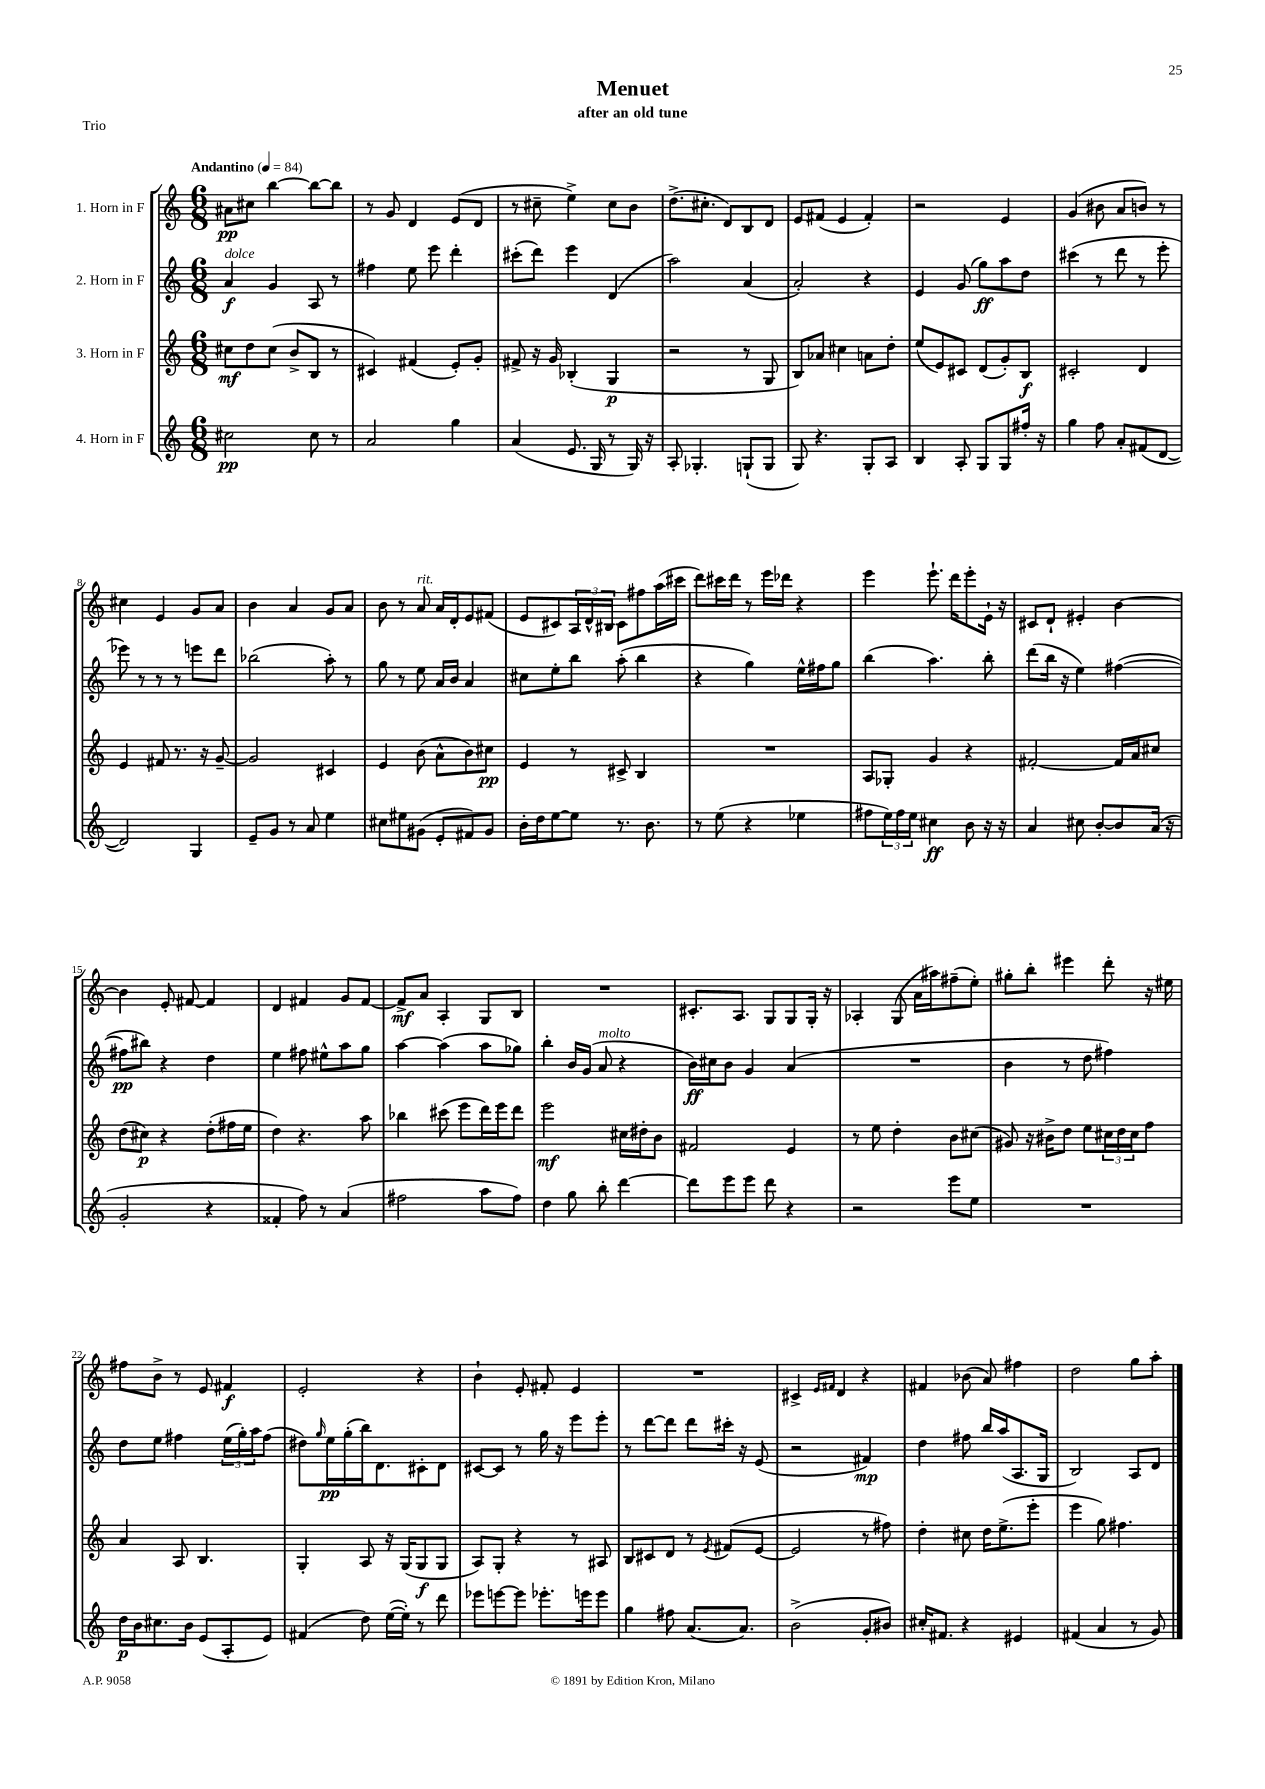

**kern	**dynam	**kern	**dynam	**kern	**dynam	**kern	**dynam
*part4	*part4	*part3	*part3	*part2	*part2	*part1	*part1
*staff4	*staff4	*staff3	*staff3	*staff2	*staff2	*staff1	*staff1
*I"4. Horn in F	*	*I"3. Horn in F	*	*I"2. Horn in F	*	*I"1. Horn in F	*
*clefG2	*	*clefG2	*	*clefG2	*	*clefG2	*
*k[]	*	*k[]	*	*k[]	*	*k[]	*
*M6/8	*	*M6/8	*	*M6/8	*	*M6/8	*
*MM84	*	*MM84	*	*MM84	*	*MM84	*
=1	=1	=1	=1	=1	=1	=1	=1
!	!	!	!	!	!	!LO:TX:a:B:t=Andantino	!
!	!	!	!	!LO:TX:a:i:t=dolce	!	!	!
2cc#X\	pp	8cc#X\L	mf	4a/	f	8a#X\L	pp
.	.	8dd\	.	.	.	8cc#X\J	.
.	.	(8cc#\J	.	4g/	.	[4bb\	.
.	.	8b^/L	.	.	.	.	.
8cc#\	.	8B/J	.	8A/	.	8bb\L_	.
8r	.	8r	.	8r	.	8bb\J]	.
=2	=2	=2	=2	=2	=2	=2	=2
2a/	.	4c#X/)	.	4ff#X\	.	8r	.
.	.	.	.	.	.	8g/	.
.	.	(4f#X/	.	8ee\	.	4d/	.
.	.	.	.	8eee\	.	.	.
4gg\	.	8e'/L)	.	4ddd'\	.	(8e/L	.
.	.	8g'/J	.	.	.	8d/J	.
=3	=3	=3	=3	=3	=3	=3	=3
(4a/	.	8f#X^/	.	(8ccc#X'\L	.	8r	.
.	.	16r	.	8ddd\J)	.	8cc#X~\	.
.	.	16g/	.	.	.	.	.
8.e/	.	(4B-X'/	.	4eee\	.	4ee^\)	.
16G/	.	.	.	.	.	.	.
8r	.	4G/	p	(4d/	.	8cc#\L	.
16G/)	.	.	.	.	.	8b\J	.
16r	.	.	.	.	.	.	.
=4	=4	=4	=4	=4	=4	=4	=4
8A'/	.	2r	.	2aa\)	.	(8.dd^\L	.
4.G-X'/	.	.	.	.	.	.	.
.	.	.	.	.	.	8.cc#X'\J	.
.	.	.	.	.	.	8d/L)	.
(8Gn`/L	.	8r	.	(4a/	.	8B/	.
8G/J	.	8G/	.	.	.	8d/J	.
=5	=5	=5	=5	=5	=5	=5	=5
8G/)	.	8B/L)	.	2a'/)	.	8e/L	.
4.r	.	8a-X/J	.	.	.	(8f#X/J	.
.	.	4cc#X\	.	.	.	4e/	.
8G'/L	.	8an\L	.	4r	.	4f#'/)	.
8A/J	.	8dd'\J	.	.	.	.	.
=6	=6	=6	=6	=6	=6	=6	=6
4B/	.	(8ee/L	.	4e/	.	2r	.
.	.	8e/)	.	.	.	.	.
8A'/	.	8c#X/J	.	(8g/	.	.	.
8G/L	.	(8d/L	.	8gg\L)	ff	.	.
8G/	.	8g'/)	.	8aa\	.	4e/	.
16ff#X'/Jk	.	8B/J	f	8dd\J	.	.	.
16r	.	.	.	.	.	.	.
=7	=7	=7	=7	=7	=7	=7	=7
4gg\	.	2c#X'/	.	(4ccc#X\	.	(4g/	.
8ff\	.	.	.	8r	.	8b#X\	.
8a'/L	.	.	.	8ddd\	.	8a/L	.
(8f#X/	.	4d/	.	8r	.	8bn/J)	.
[8d/J	.	.	.	8eee'\	.	8r	.
!!LO:LB:g=z
=8	=8	=8	=8	=8	=8	=8	=8
2d/])	.	4e/	.	8eee-X\)	.	4cc#X\	.
.	.	.	.	8r	.	.	.
.	.	8f#X/	.	8r	.	4e/	.
.	.	8.r	.	8r	.	.	.
4G/	.	.	.	8eeen\L	.	8g/L	.
.	.	16r	.	.	.	.	.
.	.	[8g~/	.	8ddd\J	.	8a/J	.
=9	=9	=9	=9	=9	=9	=9	=9
8e~/L	.	2g/]	.	(2bb-X\	.	4b\	.
8g/J	.	.	.	.	.	.	.
8r	.	.	.	.	.	4a/	.
8a/	.	.	.	.	.	.	.
4ee\	.	4c#X/	.	8aa'\)	.	8g/L	.
.	.	.	.	8r	.	8a/J	.
=10	=10	=10	=10	=10	=10	=10	=10
8cc#X\L	.	4e/	.	8gg\	.	8b\	.
8ee#X\	.	.	.	8r	.	8r	.
!	!	!	!	!	!	!LO:TX:a:i:t=rit.	!
(8g#X\J	.	(8b\	.	8ee\	.	8a/	.
8e'/L	.	8a^^\L	.	16a/LL	.	16a/LL	.
.	.	.	.	16b/JJ	.	16d'/J	.
8f#X/)	.	8b\)	.	4a/	.	8e/	.
8g#/J	.	8cc#X\J	pp	.	.	(8f#X/J	.
=11	=11	=11	=11	=11	=11	=11	=11
16b'\LL	.	4e/	.	8cc#X\L	.	8e/L	.
16dd\J	.	.	.	.	.	.	.
[8ee\	.	.	.	8ee'\	.	8c#X/)	.
8ee\J]	.	8r	.	8bb\J	.	24A/L	.
.	.	.	.	.	.	24d^^/	.
.	.	.	.	.	.	24B#X/JJ	.
8.r	.	8c#X^/	.	(8aa'\	.	8c#\L	.
.	.	4B/	.	4bb\	.	8ff#X\	.
8.b\	.	.	.	.	.	.	.
.	.	.	.	.	.	(16aa\L	.
.	.	.	.	.	.	16ccc#X\JJ	.
=12	=12	=12	=12	=12	=12	=12	=12
8r	.	2.r	.	4r	.	8ddd\L)	.
(8ee\	.	.	.	.	.	16ccc#X\L	.
.	.	.	.	.	.	16ddd\JJ	.
4r	.	.	.	4gg\)	.	8r	.
.	.	.	.	.	.	16eee\LL	.
.	.	.	.	.	.	16ddd-X\JJ	.
4ee-X\	.	.	.	16ee^^\LL	.	4r	.
.	.	.	.	16ff#X\J	.	.	.
.	.	.	.	8gg\J	.	.	.
=13	=13	=13	=13	=13	=13	=13	=13
8ff#X\L	.	8A/L	.	(4bb\	.	4eee\	.
24ee\L)	.	8G-X'/J	.	.	.	.	.
24ff#\	.	.	.	.	.	.	.
24ee\JJ	.	.	.	.	.	.	.
4cc#X\	ff	4g/	.	4.aa\)	.	8.eee`\	.
.	.	.	.	.	.	16ddd\KL	.
8b\	.	4r	.	.	.	8eee'\	.
16r	.	.	.	8bb'\	.	16e`\Jk	.
16r	.	.	.	.	.	16r	.
=14	=14	=14	=14	=14	=14	=14	=14
4a/	.	[2f#X'/	.	(8ddd\L	.	8c#X/L	.
.	.	.	.	16bb\Jk	.	8d`/J	.
.	.	.	.	16r	.	.	.
8cc#X\	.	.	.	4ee\)	.	4e#X'/	.
[8b'/L	.	.	.	.	.	.	.
8b/]	.	16f#/LL]	.	([4ff#X\	.	[4b\	.
.	.	16a/J	.	.	.	.	.
(16a/Jk	.	8cc#X/J	.	.	.	.	.
16r	.	.	.	.	.	.	.
!!LO:LB:g=z
=15	=15	=15	=15	=15	=15	=15	=15
2g'/	.	(8dd\L	.	8ff#X\L]	pp	4b\]	.
.	.	8cc#X\J)	p	8bb#X\J)	.	.	.
.	.	4r	.	4r	.	8e'/	.
.	.	.	.	.	.	[8f#X/	.
4r	.	(8dd'\L	.	4dd\	.	4f#/]	.
.	.	16ff#X\L	.	.	.	.	.
.	.	16ee\JJ	.	.	.	.	.
=16	=16	=16	=16	=16	=16	=16	=16
4f##X'/	.	4dd\)	.	4ee\	.	4d/	.
8ff\)	.	4.r	.	8ff#X\	.	4f#X/	.
8r	.	.	.	8ee#X^^\L	.	.	.
(4a/	.	.	.	8aa\	.	8g/L	.
.	.	8aa\	.	8gg\J	.	[8f#/J	.
=17	=17	=17	=17	=17	=17	=17	=17
2ff#X\	.	4bb-X\	.	[4aa\	.	8f#^/L]	mf
.	.	.	.	.	.	8a/J	.
.	.	(8ccc#X\	.	(4aa\]	.	4A'/	.
.	.	8eee\L	.	.	.	.	.
8aa\L	.	16ddd\L)	.	8aa\L	.	8G/L	.
.	.	16eee\J	.	.	.	.	.
8ff#\J)	.	8ddd\J	.	8gg-X\J)	.	8B/J	.
=18	=18	=18	=18	=18	=18	=18	=18
4dd\	.	2eee\	mf	4bb'\	.	2.r	.
8gg\	.	.	.	16b/LL	.	.	.
.	.	.	.	(16g/JJ	.	.	.
!	!	!	!	!LO:TX:a:i:t=molto	!	!	!
8bb'\	.	.	.	8a/	.	.	.
[4ddd\	.	16cc#X\LL	.	4r	.	.	.
.	.	16dd#X'\J	.	.	.	.	.
.	.	8b\J	.	.	.	.	.
=19	=19	=19	=19	=19	=19	=19	=19
8ddd\L]	.	2f#X/	.	16b\LL)	ff	8.c#X'/L	.
.	.	.	.	16cc#X\J	.	.	.
8eee\	.	.	.	8b\J	.	.	.
.	.	.	.	.	.	8.A/J	.
8eee\J	.	.	.	4g/	.	.	.
8ddd\	.	.	.	.	.	8G/L	.
4r	.	4e/	.	(4a/	.	8G/	.
.	.	.	.	.	.	16G'/Jk	.
.	.	.	.	.	.	16r	.
=20	=20	=20	=20	=20	=20	=20	=20
2r	.	8r	.	2.r	.	4A-X'/	.
.	.	8ee\	.	.	.	.	.
.	.	4dd'\	.	.	.	(8G/	.
.	.	.	.	.	.	16a\LL	.
.	.	.	.	.	.	16aa#X\J)	.
8eee\L	.	8b\L	.	.	.	(8ff#X~\	.
8ee\J	.	(8cc#X\J	.	.	.	8ee'\J)	.
=21	=21	=21	=21	=21	=21	=21	=21
2.r	.	8g#X/)	.	4b\	.	8gg#X'\L	.
.	.	16r	.	.	.	8bb'\J	.
.	.	16b#X^\KL	.	.	.	.	.
.	.	8dd\J	.	8r	.	4eee#X\	.
.	.	8ee\L	.	8dd\	.	.	.
.	.	24cc#X\L	.	4ff#X\)	.	8ddd'\	.
.	.	24dd\	.	.	.	.	.
.	.	24cc#\J	.	.	.	.	.
.	.	8ff\J	.	.	.	16r	.
.	.	.	.	.	.	16ee#X\	.
!!LO:LB:g=z
=22	=22	=22	=22	=22	=22	=22	=22
16dd\LL	p	4a/	.	8dd\L	.	8ff#X\L	.
16b\J	.	.	.	.	.	.	.
8.cc#X\	.	.	.	8ee\J	.	8b^\J	.
.	.	8A/	.	4ff#X\	.	8r	.
16b\Jk	.	.	.	.	.	.	.
(8e/L	.	4.B/	.	.	.	8e/	.
8A'/	.	.	.	(24ee\LL	.	4f#X/	f
.	.	.	.	24gg'\)	.	.	.
.	.	.	.	24aa\J	.	.	.
8e/J)	.	.	.	(8ff#\J	.	.	.
=23	=23	=23	=23	=23	=23	=23	=23
(4f#X/	.	4G'/	.	8dd#X\L)	.	2e'/	.
.	.	.	.	16qqgg/	.	.	.
.	.	.	.	16ee\L	pp	.	.
.	.	.	.	(16gg'\	.	.	.
8dd\)	.	8A/	.	16bb\J)	.	.	.
.	.	.	.	8.d\	.	.	.
([16ee\LL	.	16r	.	.	.	.	.
16ee'\JJ])	.	(16G/KL	.	.	.	.	.
8r	.	8G/	f	8c#X'\	.	4r	.
8ddd\	.	8G/J	.	8d\J	.	.	.
=24	=24	=24	=24	=24	=24	=24	=24
8eee-X\L	.	8A/L)	.	[8c#X/L	.	4b`\	.
[8eeen\	.	8G'/J	.	8c#/J]	.	.	.
8eee\J]	.	4r	.	8r	.	8e'/	.
8.eee-X'\L	.	.	.	16gg\	.	8f#X'/	.
.	.	.	.	16r	.	.	.
.	.	8r	.	8eee\L	.	4e/	.
16eeen\k	.	.	.	.	.	.	.
8eee\J	.	8A#X/	.	8eee'\J	.	.	.
=25	=25	=25	=25	=25	=25	=25	=25
4gg\	.	8B/L	.	8r	.	2.r	.
.	.	8c#X/	.	[8ddd\L	.	.	.
8ff#X\	.	8d/J	.	8ddd\J]	.	.	.
(8.a/L	.	8r	.	8ddd\L	.	.	.
.	.	8qe/	.	.	.	.	.
.	.	(8f#X/L	.	16ccc#X'\Jk	.	.	.
8.a/J)	.	.	.	16r	.	.	.
.	.	[8e/J	.	(8e/	.	.	.
=26	=26	=26	=26	=26	=26	=26	=26
(2b^\	.	2e/]	.	2r	.	4c#X^/	.
.	.	.	.	.	.	16qqe/LL	.
.	.	.	.	.	.	16qqf#X/JJ	.
.	.	.	.	.	.	4d/	.
8g'/L	.	8r	.	4f#X/)	mp	4r	.
8b#X/J)	.	8ff#X\)	.	.	.	.	.
=27	=27	=27	=27	=27	=27	=27	=27
16cc#X'/KL	.	4dd'\	.	4dd\	.	4f#X/	.
8.f#X/J	.	.	.	.	.	.	.
4r	.	8cc#X\	.	8ff#X\	.	(8b-X\	.
.	.	16dd\KL	.	16bb/LL	.	8a/)	.
.	.	(8.ee^\	.	(16aa/J	.	.	.
4e#X/	.	.	.	8.A/	.	4ff#X\	.
.	.	8eee'\J	.	.	.	.	.
.	.	.	.	16G/Jk	.	.	.
=28	=28	=28	=28	=28	=28	=28	=28
(4f#X/	.	4eee\	.	2B/)	.	2dd\	.
4a/	.	8gg\)	.	.	.	.	.
.	.	4.ff#X\	.	.	.	.	.
8r	.	.	.	8A/L	.	8gg\L	.
8g/)	.	.	.	8d/J	.	8aa'\J	.
==	==	==	==	==	==	==	==
*-	*-	*-	*-	*-	*-	*-	*-
